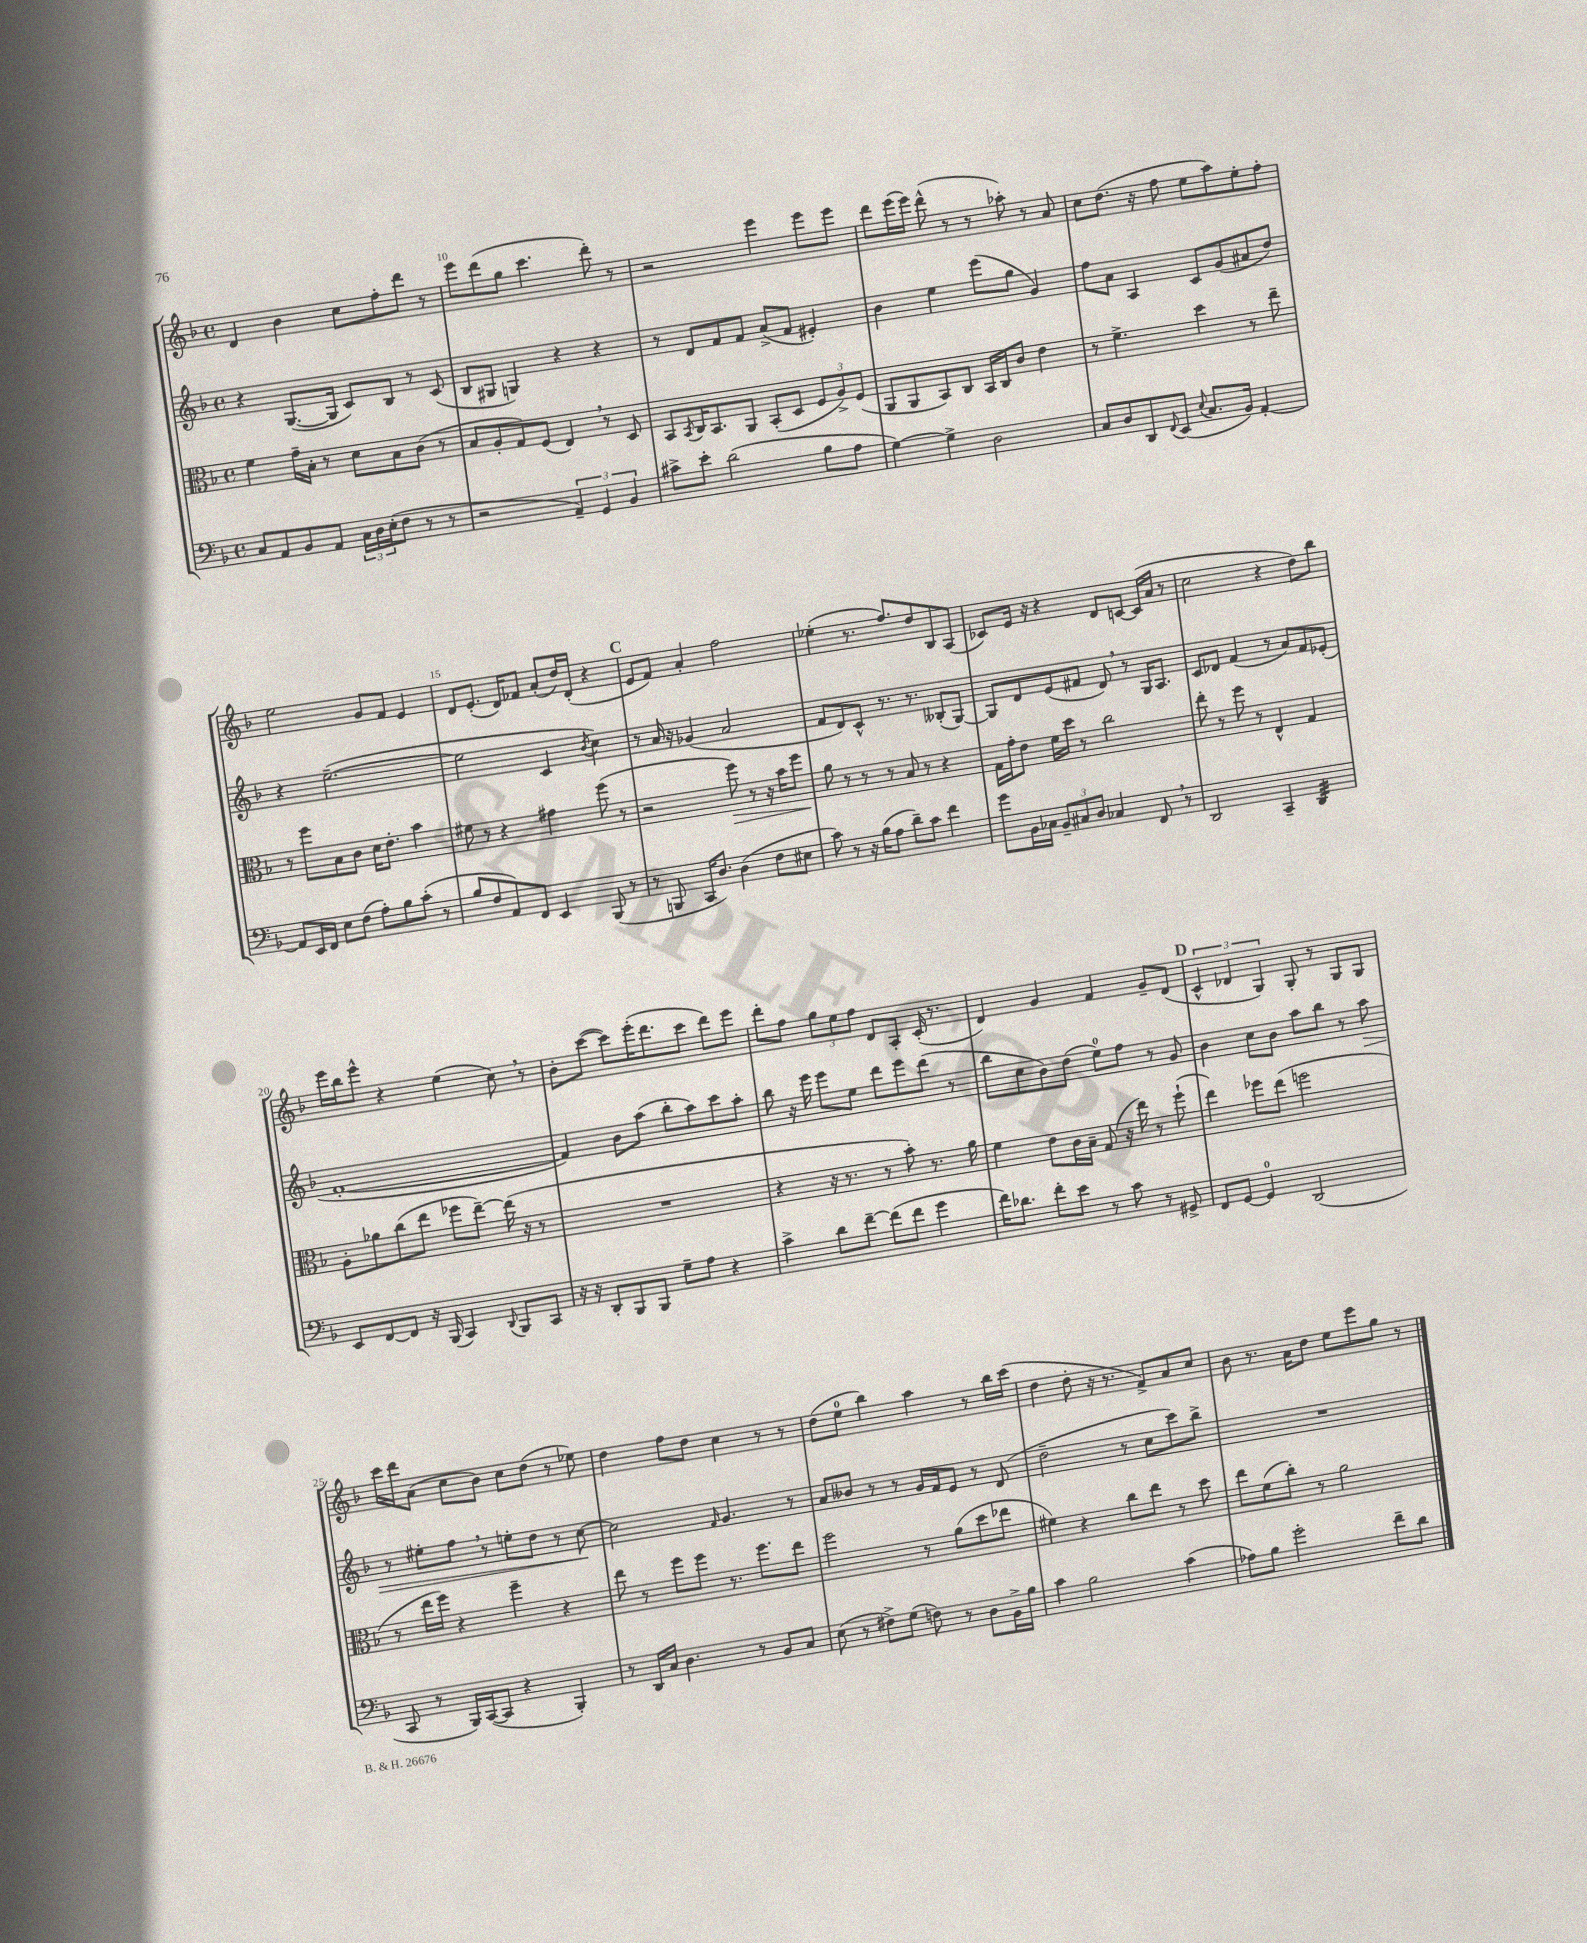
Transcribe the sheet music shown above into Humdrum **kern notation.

**kern	**kern	**dynam	**kern	**dynam	**kern
*part4	*part3	*part3	*part2	*part2	*part1
*staff4	*staff3	*staff3	*staff2	*staff2	*staff1
*clefF4	*clefC3	*	*clefG2	*	*clefG2
*k[b-]	*k[b-]	*	*k[b-]	*	*k[b-]
*M4/4	*M4/4	*	*M4/4	*	*M4/4
*met(c)	*met(c)	*	*met(c)	*	*met(c)
=9	=9	=9	=9	=9	=9
8C/L	4f\	.	4r	.	4d/
8AA/	.	.	.	.	.
8BB-/	16g~\LL	.	([8.G/L	.	4b-\
.	16B-'\JJ	.	.	.	.
8AA/J	8r	.	.	.	.
.	.	.	16G/Jk]	.	.
24C\LL	8d\L	.	8c/L)	.	8cc\L
24D\	.	.	.	.	.
(24E'\J	.	.	.	.	.
8F\J	8B-\	.	8B-/J	.	8ff'\
8r	(8c\J	.	8r	.	8ddd\J
8r	8r	.	(8c/	.	8r
=10	=10	=10	=10	=10	=10
2r	8B-/L	.	8B-/L	.	8eee\L
.	8A'/	.	8G#X/J	.	(8ddd\
.	8G/)	.	4Gn/)	.	8gg\J
.	(8F/J	.	.	.	4.ccc\
6AA~/)	4E,/)	.	4r	.	.
6GG/	.	.	.	.	.
.	8r	.	4r	.	8ddd'\)
6BB-/	.	.	.	.	.
.	8D/	.	.	.	8r
=11	=11	=11	=11	=11	=11
8c#X^\L	8BB-/L	.	8r	.	2r
.	8qBB-/	.	.	.	.
8e'\J	16C/K	.	8d/L	.	.
.	8.BB-/	.	.	.	.
(2d\	.	.	8f/	.	.
.	8AA/J	.	8f/J	.	.
.	(8BB-'/L	.	(8a^/L	.	4eee\
.	8D/J	.	8f/J	.	.
8B-\L	12F/L	.	4e#X'/)	.	8eee\L
.	12A^/)	.	.	.	.
8A\J	.	.	.	.	8eee\J
.	(12F/J	.	.	.	.
=12	=12	=12	=12	=12	=12
[4G\)	8AA/L	.	4b-\	.	8ddd\L
.	8AA/	.	.	.	(16eee\L
.	.	.	.	.	16eee\JJ)
4G^\]	8BB-/)	.	4ee\	.	(8ddd^^\
.	8C/J	.	.	.	8r
2D\	16BB-/LL	.	(8eee\L	.	8r
.	16C/J	.	.	.	.
.	8c/J	.	8gg\J	.	8aa-X'\)
.	4e\	.	4g/)	.	8r
.	.	.	.	.	8a/
=13	=13	=13	=13	=13	=13
8C/L	8r	.	8ff\L	.	8cc\L
8D/	4.f^\	.	8a\J	.	(8.dd\J
8DD/	.	.	4A/	.	.
.	.	.	.	.	16r
8qqFF/	.	.	.	.	.
(8EE/J	.	.	.	.	8ff\
8qqE/	.	.	.	.	.
8.C/L	4dd\	.	8c/L	.	8ee\L
.	.	.	(8g/	.	8aa\)
16BB-/Jk)	.	.	.	.	.
[4AA'/	8r	.	8a#X/	.	8ee'\
.	8ee~\	.	8dd/J)	.	8ff'\J
!!LO:LB:g=z
=14	=14	=14	=14	=14	=14
8AA/L]	8r	.	4r	.	2ee\
16EE/L	8ff\L	.	.	.	.
16FF/JJ	.	.	.	.	.
8E\L	8B-\	.	([2.ee~\	.	.
(8F\J	8c\J	.	.	.	.
8A'\L)	16d\KL	.	.	.	8g/L
.	8.e'\J	.	.	.	.
8B-\	.	.	.	.	8f/J
(8c'\J	4b-\	.	.	.	4e/
8r	.	.	.	.	.
=15	=15	=15	=15	=15	=15
8B-/L	8f#X\	.	2ee\]	.	8d/L
8F/	8r	.	.	.	(8.e'/J
8AA/)	4r	.	.	.	.
.	.	.	.	.	16d/KL)
8FF/J	.	.	.	.	8f-X/J
4EE/	4g#X\	.	4c/	.	(8a'/L
.	.	.	.	.	16dd/L)
.	.	.	.	.	(16d'/JJ
.	.	.	8qb-/	.	.
(8BBB-/	(8ff\	.	4cc\)	.	4r
8r	8r	.	.	.	.
!!LO:REH:place=s1:t=C
=16	=16	=16	=16	=16	=16
8r	2r	.	8r	.	8e/L
8BBBn/	.	.	16a/	.	8f/J)
.	.	.	16r	.	.
16CC/KL	.	.	(4g-X/	.	4a'/
8.D/J)	.	.	.	.	.
!	!	!LO:HP:b	!	!	!
(4D\	8ff\)	>	2a/	.	2ff\
.	8r	.	.	.	.
8F\L	16r	.	.	.	.
.	16b-\KL	.	.	.	.
8E#X\J	8ff\J	.	.	.	.
=17	=17	=17	=17	=17	=17
8c\)	8a\	.	8f/L	.	(4ee-X'\
8r	8r	]	8d/)	.	.
16r	8r	.	8c^^/J	.	8.r
(16B-\KL	.	.	.	.	.
8A\J	8r	.	8.r	.	.
.	.	.	.	.	8.ff/L)
8d~\L)	8B-/	.	.	.	.
.	.	.	8.r	.	.
8c\J	8r	.	.	.	8dd/
4f\	4r	.	(8B--X'/L	.	8B-/
.	.	.	[8G/J)	.	(8A/J
=18	=18	=18	=18	=18	=18
8g\L	16G\LL	.	8G/L]	.	8c-X/L)
.	16g'\J	.	.	.	.
16BB-\L	8e\J	.	8d/	.	16e/Jk
16C-X\JJ	.	.	.	.	16r
12BB-~/L	16f\LL	.	(8e/	.	4r
.	16dd\JJ	.	.	.	.
12C#X/	.	.	.	.	.
.	8r	.	8f#X/J	.	.
12D/J	.	.	.	.	.
4C-X/	2cc\	.	8d,/)	.	8d/L
.	.	.	8r	.	[8cn/J
8FF,/	.	.	16G/KL	.	(16c/LL]
.	.	.	8.A/J	.	16a/JJ
8r	.	.	.	.	8r
=19	=19	=19	=19	=19	=19
2DD/	8ee'\	.	8c/L	.	2cc\
.	8r	.	8d-X/J	.	.
.	8ff\	.	(4f/	.	.
.	8r	.	.	.	.
4CC~/	4E^^/	.	8r	.	4r
.	.	.	8a/L)	.	.
*tremolo	*	*	*	*	*
32DD/LLL	4G/	.	8f/	.	8dd\L)
32DD/	.	.	.	.	.
32DD/	.	.	.	.	.
32DD/	.	.	.	.	.
32DD/	.	.	(8e-X'/J	.	8bb-\J
32DD/	.	.	.	.	.
32DD/	.	.	.	.	.
32DD/JJJ	.	.	.	.	.
*Xtremolo	*	*	*	*	*
!!LO:LB:g=z
=20	=20	=20	=20	=20	=20
8EE/L	8A'\L	.	[1f'	.	16eee\LL
.	.	.	.	.	16bb-\J
[8FF/	8a-X\	.	.	.	8eee^^\J
8FF/J]	(8cc\	.	.	.	4r
16r	8ee\J	.	.	.	.
(16BBB-/	.	.	.	.	.
4CC/)	8ff-X\L	.	.	.	(4ee\
.	[8ee~\J)	.	.	.	.
8qqDD/	.	.	.	.	.
8BBB-/L	(16ee\]	.	.	.	8cc,\)
.	16r	.	.	.	.
8CC/J	8r	.	.	.	8r
=21	=21	=21	=21	=21	=21
16r	1r	.	4f/])	.	8b-'\L
16r	.	.	.	.	.
8DD'/L	.	.	.	.	([8ccc\J
8BBB-/	.	.	8b-\L	.	8ccc\L])
8BBB-/J	.	.	(8aa\J	.	(16eee'\K
.	.	.	.	.	8.ddd\
8G~\L	.	.	8bb-'\L	.	.
8A\J	.	.	8aa\)	.	8ccc\J
4r	.	.	8ccc\	.	8ddd\L)
.	.	.	8aa'\J	.	8eee\J
=22	=22	=22	=22	=22	=22
4c^\	4r	.	8bb-\	.	8ddd'\L
.	.	.	16r	.	8ff\J
.	.	.	16eee\	.	.
8d\L	16r	.	8eee\L	.	12gg\L
.	8.r	.	.	.	.
.	.	.	.	.	12ee\
[8f~\J	.	.	8ee\J	.	.
.	.	.	.	.	12ff\J
(8f\L]	8r	.	8ddd\L	.	8d/L
8f\J	8b-'\)	.	8eee\	.	8A'/J
4g\	8.r	.	(8ddd\J	.	(16c'/
.	.	.	.	.	8.r
.	.	.	8r	.	.
.	16a\	.	.	.	.
=23	=23	=23	=23	=23	=23
16f\KL)	4f\	.	8bb-\L	.	4d/)
8.d-X\J	.	.	.	.	.
.	.	.	8cc\	.	.
8f'\L	8e\L	.	8b-\)	.	4g/
8e\J	16c\L	.	(8dd\J	.	.
.	16B-~\JJ	.	.	.	.
8r	(8G/	.	8ee\L)	.	4f/
8c\	16r	.	8ff\J	.	.
.	16ee\)	.	.	.	.
8r	8r	.	8r	.	8g~/L
8GG#X^/	(8ff`\	.	8g/	.	(8d/J
!!LO:REH:place=s1:t=D
=24	=24	=24	=24	=24	=24
8FF/L	4ee\)	.	4b-\	.	6c^^/
[8GG/J	.	.	.	.	.
.	.	.	.	.	6d-X/
4GG/]	8ff-X\L	.	8cc\L	.	.
.	.	.	.	.	6G/)
.	(8ee\J	.	8b-\J	.	.
(2DD/	2ffn\	.	8aa\L	.	8G'/
.	.	.	8bb-\J	.	8r
.	.	.	8r	.	8G/L
!	!	!	!	!LO:HP:b	!
.	.	.	8aa\	>	8G/J
!!LO:LB:g=z
=25	=25	=25	=25	=25	=25
8CC/	8r	.	8r	.	16ccc\LL
.	.	.	.	.	16ddd\J
8r	16ee\LL	.	8ee#X'\L	.	(8a\J
.	16ff\JJ)	.	.	.	.
16BBB-/LL)	4r	.	8ff,\J	.	8cc\L
([16CC/J	.	.	.	.	.
8CC/J]	.	.	8r	.	8b-\J)
4r	4ff~\	.	8een'\L	.	8cc\L
.	.	.	8dd\J	.	(8dd\J
4BBB-'/)	4r	.	8r	.	8r
.	.	.	[8cc\	.	8ee-X\)
.	.	.	.	]	.
=26	=26	=26	=26	=26	=26
8r	8ee\	.	2cc\]	.	4dd\
16DD/LL	8r	.	.	.	.
16C/JJ	.	.	.	.	.
4.D\	8ff\L	.	.	.	8ff\L
.	8ff\J	.	.	.	8dd\J
.	.	.	16qqf/	.	.
.	8.r	.	4.g/	.	4cc\
8r	.	.	.	.	.
.	8.ff\L	.	.	.	.
8BB-/L	.	.	.	.	8r
8C/J	8ee\J	.	8r	.	8r
=27	=27	=27	=27	=27	=27
(8E\	2ff\	.	8a/L	.	(8dd\L
8r	.	.	8b--X/J	.	8ee\J
8F#X^\L)	.	.	8r	.	4bb-\)
(8G\J	.	.	8r	.	.
8Fn\)	8r	.	16g/LL	.	4aa\
.	.	.	16f/J	.	.
8r	(8a\L	.	8e/J	.	.
8D\L	8dd\	.	8r	.	8r
16BB-^\L	8ee-X\J	.	(8d/	.	16bb-\LL
16B-\JJ	.	.	.	.	(16ccc\JJ
=28	=28	=28	=28	=28	=28
4c\	4f#X\)	.	2dd~\	.	4dd\
2B-\	4r	.	.	.	8dd'\
.	.	.	.	.	16r
.	.	.	.	.	8.r
.	8cc\L	.	8r	.	.
.	8ee\J	.	8cc\L	.	8f^/L)
(4c\	8r	.	8ccc\)	.	8a/
.	8dd\	.	8bb-^\J	.	8cc/J
=29	=29	=29	=29	=29	=29
8A-X\L)	8ee\L	.	1r	.	8b-\
8B-\J	(8f\	.	.	.	8.r
2g'\	8cc'\J)	.	.	.	.
.	.	.	.	.	16a\KL
.	8r	.	.	.	8dd\J
.	2a\	.	.	.	8ee\L
.	.	.	.	.	8eee\
8f~\L	.	.	.	.	8gg\J
8d\J	.	.	.	.	8r
==	==	==	==	==	==
*-	*-	*-	*-	*-	*-
